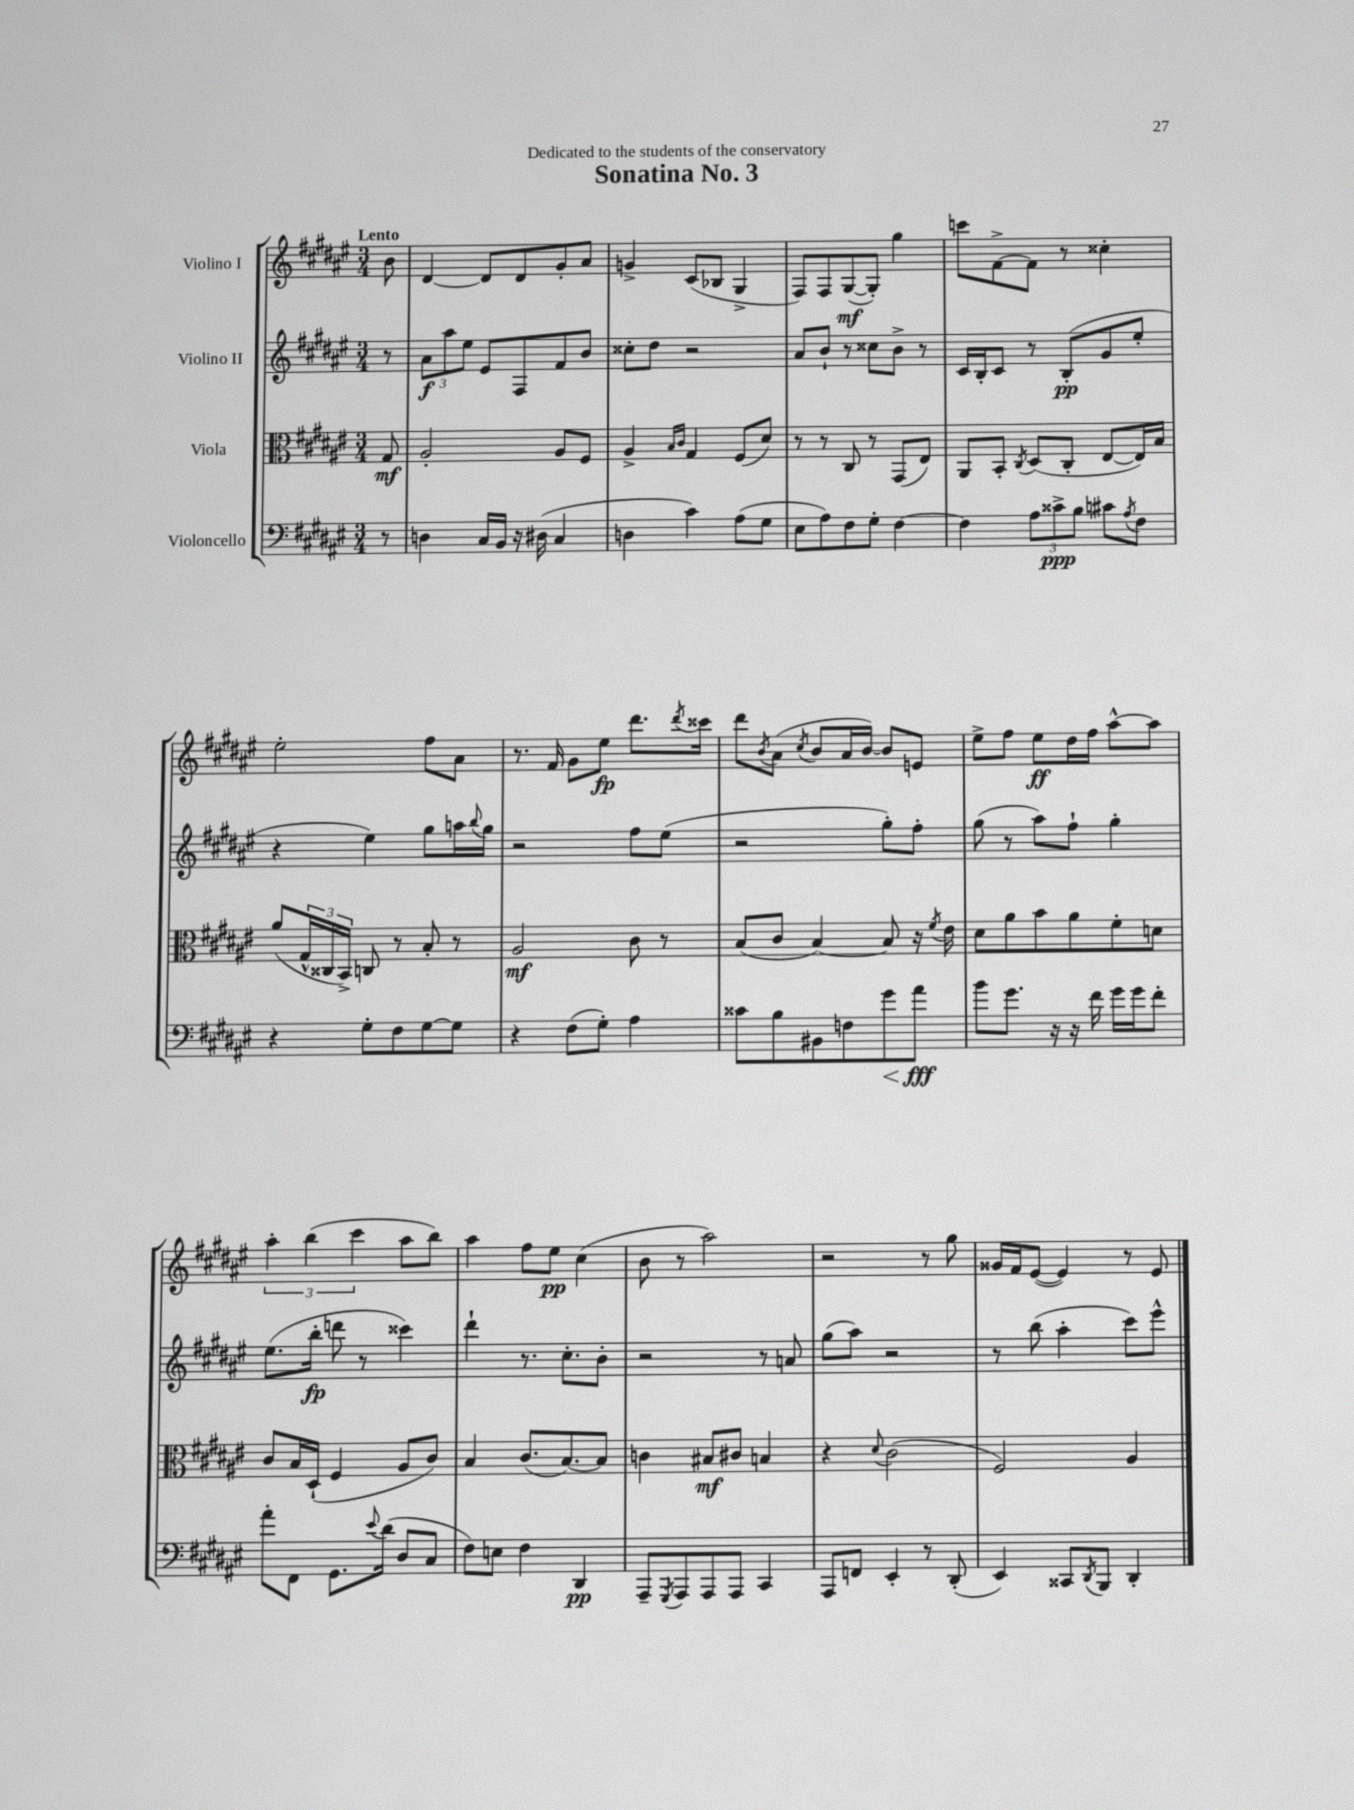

**kern	**dynam	**kern	**dynam	**kern	**dynam	**kern	**dynam
*part4	*part4	*part3	*part3	*part2	*part2	*part1	*part1
*staff4	*staff4	*staff3	*staff3	*staff2	*staff2	*staff1	*staff1
*I"Violoncello	*	*I"Viola	*	*I"Violino II	*	*I"Violino I	*
*clefF4	*	*clefC3	*	*clefG2	*	*clefG2	*
*k[f#c#g#d#a#e#]	*	*k[f#c#g#d#a#e#]	*	*k[f#c#g#d#a#e#]	*	*k[f#c#g#d#a#e#]	*
*M3/4	*	*M3/4	*	*M3/4	*	*M3/4	*
=	=	=	=	=	=	=	=
!	!	!	!	!	!	!LO:TX:a:B:t=Lento	!
8r	.	8G#/	mf	8r	.	8b\	.
=1	=1	=1	=1	=1	=1	=1	=1
4Dn\	.	2A#'/	.	12a#\L	f	[4d#/	.
.	.	.	.	12aa#\	.	.	.
.	.	.	.	12ee#\J	.	.	.
16C#/LL	.	.	.	8e#/L	.	8d#/L]	.
16BB/JJ	.	.	.	.	.	.	.
16r	.	.	.	8F#/	.	8d#/	.
(16D#X\	.	.	.	.	.	.	.
4C#/	.	8A#/L	.	8f#/	.	8g#'/	.
.	.	8F#/J	.	8b/J	.	8a#/J	.
=2	=2	=2	=2	=2	=2	=2	=2
4Dn\	.	4A#^/	.	8cc##X'\L	.	4gn^/	.
.	.	.	.	8dd#\J	.	.	.
.	.	16qqB/LL	.	.	.	.	.
.	.	16qqc#/JJ	.	.	.	.	.
4c#\)	.	4G#/	.	2r	.	(8c#/L	.
.	.	.	.	.	.	8B-X/J	.
(8A#\L	.	(8F#/L	.	.	.	4G#^/	.
8G#\J	.	8d#/J)	.	.	.	.	.
=3	=3	=3	=3	=3	=3	=3	=3
8E#\L	.	8r	.	8a#/L	.	8F#/L)	.
8A#\)	.	8r	.	8b`/J	.	8F#/	.
8F#\	.	8C#/	.	8r	.	([8G#/	mf
8G#'\J	.	8r	.	8cc##X\L	.	8G#'/J])	.
[4F#\	.	(8GG#/L	.	8b^\J	.	4gg#\	.
.	.	8E#/J)	.	8r	.	.	.
=4	=4	=4	=4	=4	=4	=4	=4
4F#\]	.	8AA#/L	.	16c#/LL	.	8cccn\L	.
.	.	.	.	16B'/J	.	.	.
.	.	8BB'/J	.	8c#/J	.	[8f#^\	.
.	.	8qC#/	.	.	.	.	.
12A#\L	.	(8D#/L	.	8r	.	8f#\J]	.
12c##X^\	ppp	.	.	.	.	.	.
.	.	8C#'/J	.	(8B'/L	pp	8r	.
12B\J	.	.	.	.	.	.	.
8c#X\L	.	[8E#/L	.	8g#/	.	4cc##X'\	.
8qA#/	.	.	.	.	.	.	.
8F#\J	.	16E#/L])	.	8ee#'/J	.	.	.
.	.	16B/JJ	.	.	.	.	.
!!LO:LB:g=z
=5	=5	=5	=5	=5	=5	=5	=5
4r	.	(8a#/L	.	4r	.	2ee#'\	.
.	.	24G#^^/L	.	.	.	.	.
.	.	24C##X/	.	.	.	.	.
.	.	24BB^/JJ)	.	.	.	.	.
8G#'\L	.	8Cn/	.	4ee#\)	.	.	.
8F#\	.	8r	.	.	.	.	.
[8G#\	.	8B'/	.	8gg#\L	.	8ff#\L	.
8G#\J]	.	8r	.	16aan\L	.	8a#\J	.
.	.	.	.	8qqbb/	.	.	.
.	.	.	.	16gg#\JJ	.	.	.
=6	=6	=6	=6	=6	=6	=6	=6
4r	.	2A#/	mf	2r	.	8.r	.
.	.	.	.	.	.	16f#/	.
(8F#\L	.	.	.	.	.	8g#\L	.
8G#'\J)	.	.	.	.	.	8ee#\J	fp
4A#\	.	8c#\	.	8ff#\L	.	8.ddd#\L	.
.	.	8r	.	(8ee#\J	.	.	.
.	.	.	.	.	.	8qddd#/	.
.	.	.	.	.	.	16ccc##X\Jk	.
=7	=7	=7	=7	=7	=7	=7	=7
8c##X\L	.	(8B/L	.	2r	.	8ddd#\L	.
.	.	.	.	.	.	8qb/	.
8B\	.	8c#/J	.	.	.	(8a#\J	.
.	.	.	.	.	.	8qcc#/	.
8BB#X\	.	[4B/)	.	.	.	8b/L	.
8Fn\	.	.	.	.	.	16a#/L	.
.	.	.	.	.	.	[16b/JJ)	.
!	!LO:HP:b	!	!	!	!	!	!
8g#\	<	8B/]	.	8gg#'\L)	.	8b/L]	.
8a#\J	fff	16r	.	8ff#'\J	.	8en/J	.
.	.	8qf#/	.	.	.	.	.
.	.	16e#\	.	.	.	.	.
.	[	.	.	.	.	.	.
=8	=8	=8	=8	=8	=8	=8	=8
8b\L	.	8d#\L	.	(8gg#\	.	8ee#^\L	.
8.g#\J	.	8a#\	.	8r	.	8ff#\J	.
.	.	8b\	.	8aa#\L)	.	8ee#\L	ff
16r	.	.	.	.	.	.	.
16r	.	8a#\	.	8ff#`\J	.	16dd#\L	.
16f#\	.	.	.	.	.	16ff#\JJ	.
16g#\LL	.	8f#'\	.	4gg#'\	.	[8aa#^^\L	.
16g#\J	.	.	.	.	.	.	.
8f#'\J	.	8dn\J	.	.	.	8aa#\J]	.
!!LO:LB:g=z
=9	=9	=9	=9	=9	=9	=9	=9
8a#'\L	.	8c#/L	.	(8.ee#\L	.	6aa#'\	.
8FF#\J	.	16B/L	.	.	.	.	.
.	.	.	.	.	.	(6bb\	.
.	.	(16D#`/JJ	.	16bb'\Jk	fp	.	.
8.GG#\L	.	4F#/	.	8dddn\	.	.	.
.	.	.	.	.	.	6ccc#\	.
.	.	.	.	8r	.	.	.
8qqe#/	.	.	.	.	.	.	.
(16d#\Jk	.	.	.	.	.	.	.
8D#/L	.	8A#/L	.	4ccc##X\)	.	8aa#\L	.
8C#/J	.	8c#/J)	.	.	.	8bb\J)	.
=10	=10	=10	=10	=10	=10	=10	=10
8F#\L)	.	4B/	.	4ddd#`\	.	4aa#\	.
8En\J	.	.	.	.	.	.	.
4F#\	.	(8.c#/L	.	8.r	.	8ff#\L	.
.	.	.	.	.	.	8ee#\J	pp
.	.	[8.B/)	.	8.cc#'\L	.	.	.
4DD#/	pp	.	.	.	.	(4cc#\	.
.	.	8B/J]	.	8b'\J	.	.	.
=11	=11	=11	=11	=11	=11	=11	=11
8AAA#~/L	.	4cn\	.	2r	.	8b\	.
8qGGG#/	.	.	.	.	.	.	.
8AAA#/	.	.	.	.	.	8r	.
8AAA#/	.	8B#X/L	mf	.	.	2aa#\)	.
8AAA#/J	.	8c#X/J	.	.	.	.	.
4CC#/	.	4Bn/	.	8r	.	.	.
.	.	.	.	8an/	.	.	.
=12	=12	=12	=12	=12	=12	=12	=12
8AAA#/L	.	4r	.	(8gg#\L	.	2r	.
8FFn/J	.	.	.	8aa#\J)	.	.	.
.	.	8qqd#/	.	.	.	.	.
4EE#'/	.	(2c#\	.	2r	.	.	.
8r	.	.	.	.	.	8r	.
(8DD#'/	.	.	.	.	.	8gg#\	.
=13	=13	=13	=13	=13	=13	=13	=13
4EE#/)	.	2F#/)	.	8r	.	16g##X/LL	.
.	.	.	.	.	.	16f#/J	.
.	.	.	.	(8bb\	.	([8e#/J	.
8CC##X/L	.	.	.	4aa#'\	.	4e#/])	.
8qDD#/	.	.	.	.	.	.	.
8BBB/J	.	.	.	.	.	.	.
4DD#'/	.	4A#/	.	8ccc#\L)	.	8r	.
.	.	.	.	8eee#^^\J	.	8e#/	.
==	==	==	==	==	==	==	==
*-	*-	*-	*-	*-	*-	*-	*-
